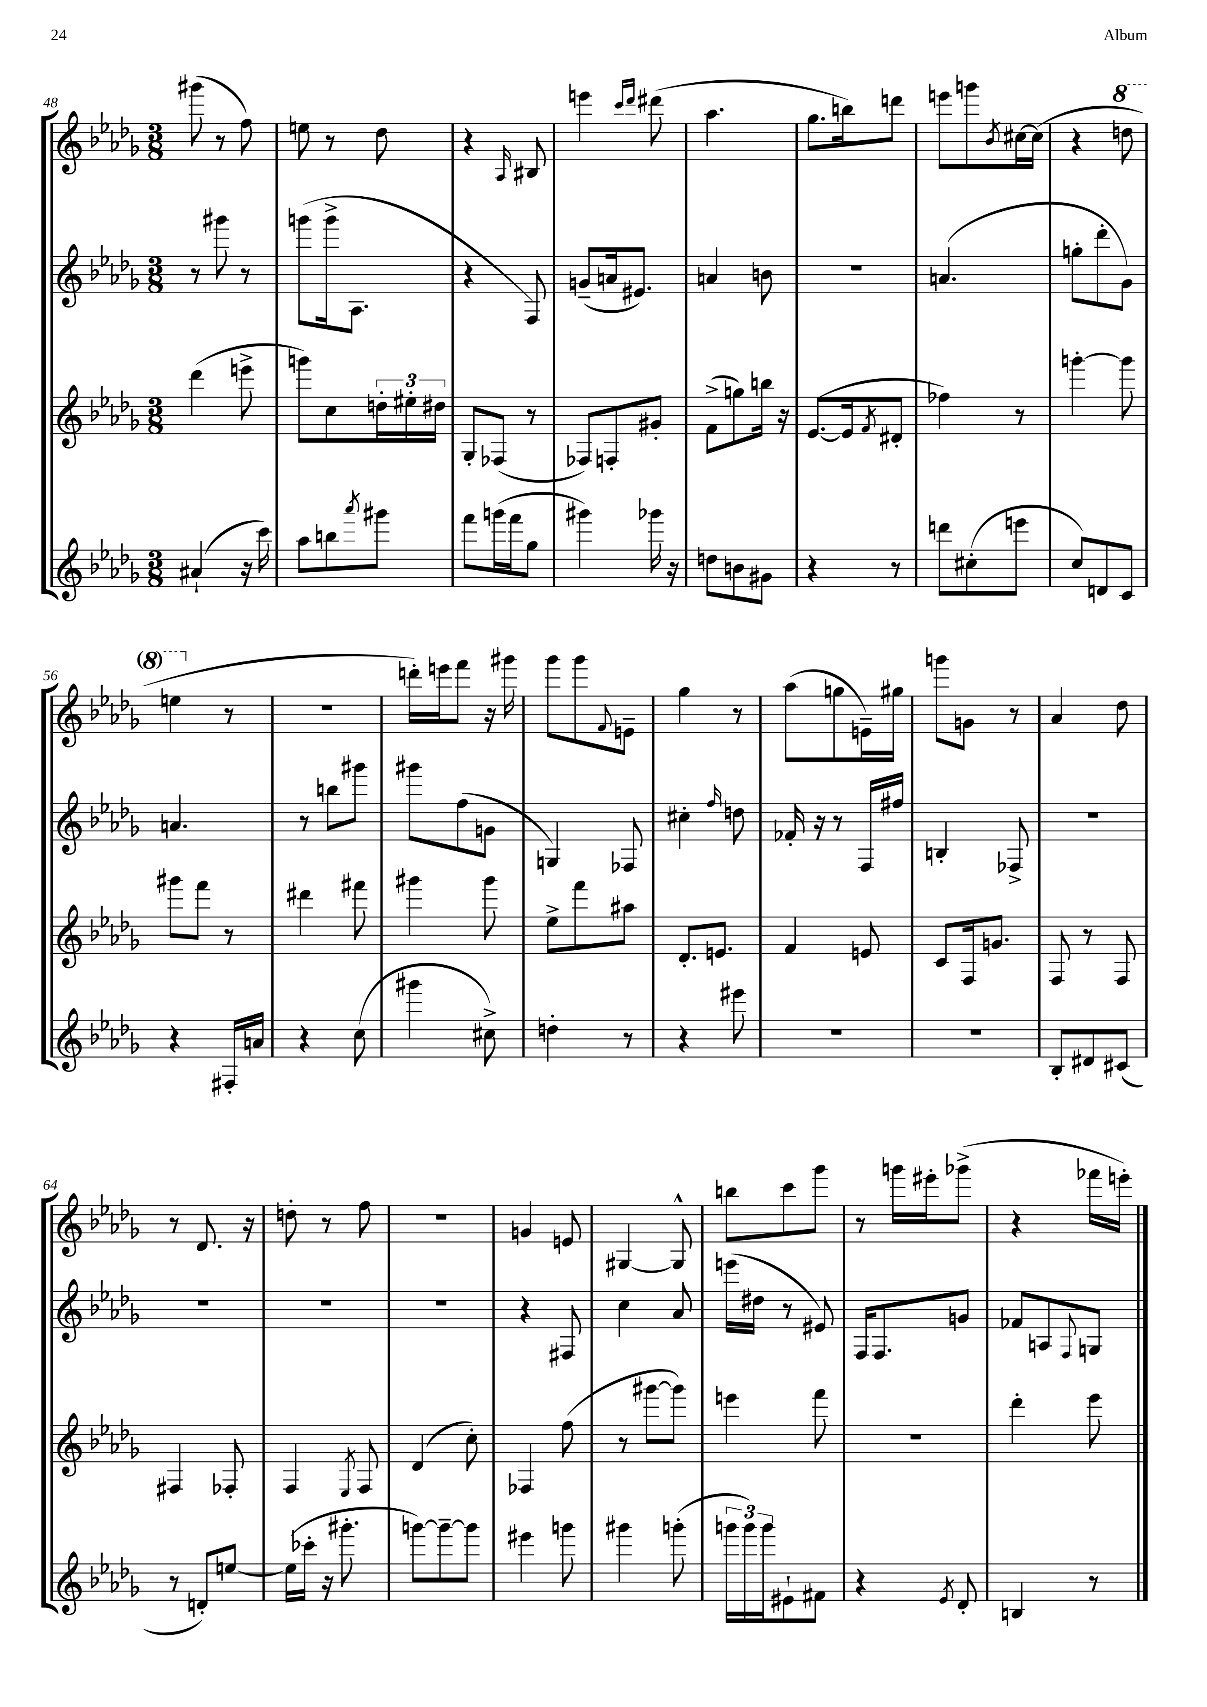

**kern	**kern	**kern	**kern
*staff4	*staff3	*staff2	*staff1
*clefG2	*clefG2	*clefG2	*clefG2
*k[b-e-a-d-g-]	*k[b-e-a-d-g-]	*k[b-e-a-d-g-]	*k[b-e-a-d-g-]
*M3/8	*M3/8	*M3/8	*M3/8
(4a#`	(4ddd-	8r	(8ggg#
.	.	8ggg#	8r
16r	8eee^	8r	8ff)
16ccc)	.	.	.
=	=	=	=
8aa-	8ggg)	(8ggg	8ee
8bb	8cc	16ggg^	8r
.	.	8.A-	.
8qaaa-	.	.	.
8ggg#	24dd'	.	8dd-
.	24ee#'	.	.
.	24dd#	.	.
=	=	=	=
8fff	8G-'	4r	4r
(16ggg	(8F-	.	.
16fff	.	.	.
.	.	.	16qqA-
8gg-	8r	8F)	8B#
=	=	=	=
4ggg#)	8F-)	(8g~	4eee
.	8F'	16a	.
.	.	8.e#)	.
.	.	.	16qqccc
.	.	.	16qqddd-
16ggg-	8g#'	.	(8ddd#
16r	.	.	.
=	=	=	=
8dd	(8f^	4a	4.aa-
8b	8gg)	.	.
8g#	16bb	8b	.
.	16r	.	.
=	=	=	=
4r	([8.e-	4.r	8.gg-
.	16e-]	.	16bb)
.	8qf	.	.
8r	8d#'	.	8ddd
=	=	=	=
8ddd	4ff-)	(4.a	8eee
(8cc#'	.	.	8ggg
.	.	.	8qb-
8eee	8r	.	[16cc#
.	.	.	(16cc#]
=	=	=	=
8cc)	[4ggg'	8gg'	4r
8d	.	8ddd-'	.
8c	8ggg]	8g-)	8ddd
=	=	=	=
4r	8ggg#	4.a	4eee
.	8fff	.	.
16F#'	8r	.	8r
16a	.	.	.
=	=	=	=
4r	4ddd#	8r	4.r
.	.	8bb	.
(8cc	8fff#	8ggg#	.
=	=	=	=
4ggg#	4ggg#	8ggg#	16ddd')
.	.	.	16eee
.	.	(8ff	8fff
8cc#^)	8ggg#	8g	16r
.	.	.	16ggg#
=	=	=	=
4dd'	8ee-^	4G)	8ggg-
.	8fff	.	8ggg-
.	.	.	8qqf
8r	8aa#	8F-	8e~
=	=	=	=
4r	8.d-'	4cc#'	4gg-
.	8.e	.	.
.	.	16qqff	.
8eee#	.	8dd	8r
=	=	=	=
4.r	4f	16f-'	(8aa-
.	.	16r	.
.	.	8r	8gg
.	8e	16F	16e~)
.	.	16ff#	16gg#
=	=	=	=
4.r	8c	4B'	8ggg
.	16F	.	8g
.	8.g	.	.
.	.	8F-^	8r
=	=	=	=
8B-'	8F	4.r	4a-
8d#	8r	.	.
(8c#	8F	.	8dd-
=	=	=	=
8r	4F#	4.r	8r
8d')	.	.	8.d-
[8ee	8F-'	.	.
.	.	.	16r
=	=	=	=
(16ee]	4F	4.r	8dd'
16ccc-'	.	.	.
16r	.	.	8r
8.ggg#'	.	.	.
.	8qE-	.	.
.	8F	.	8ff
=	=	=	=
[8ggg)	(4d-	4.r	4.r
8ggg~_	.	.	.
8ggg]	8cc')	.	.
=	=	=	=
4eee#	4F-	4r	4g
8ggg	(8ff	8F#	8e
=	=	=	=
4ggg#	8r	4cc	[4G#
.	[8ggg#	.	.
(8ggg'	8ggg#])	8a-	8G#^^]
=	=	=	=
24ggg	4eee	(16eee	8bb
24ggg)	.	.	.
.	.	16dd#	.
24ggg	.	.	.
8e#`	.	8r	8ccc
8f#	8fff	8e#)	8ggg-
=	=	=	=
4r	4.r	16F	8r
.	.	8.F	.
.	.	.	16ggg
.	.	.	16eee#'
8qe-	.	.	.
8d-'	.	8g	(8ggg-^
=	=	=	=
4B	4ddd-'	8f-	4r
.	.	8A	.
.	.	8qqF	.
8r	8eee-	8G	16fff-
.	.	.	16eee')
==	==	==	==
*-	*-	*-	*-
